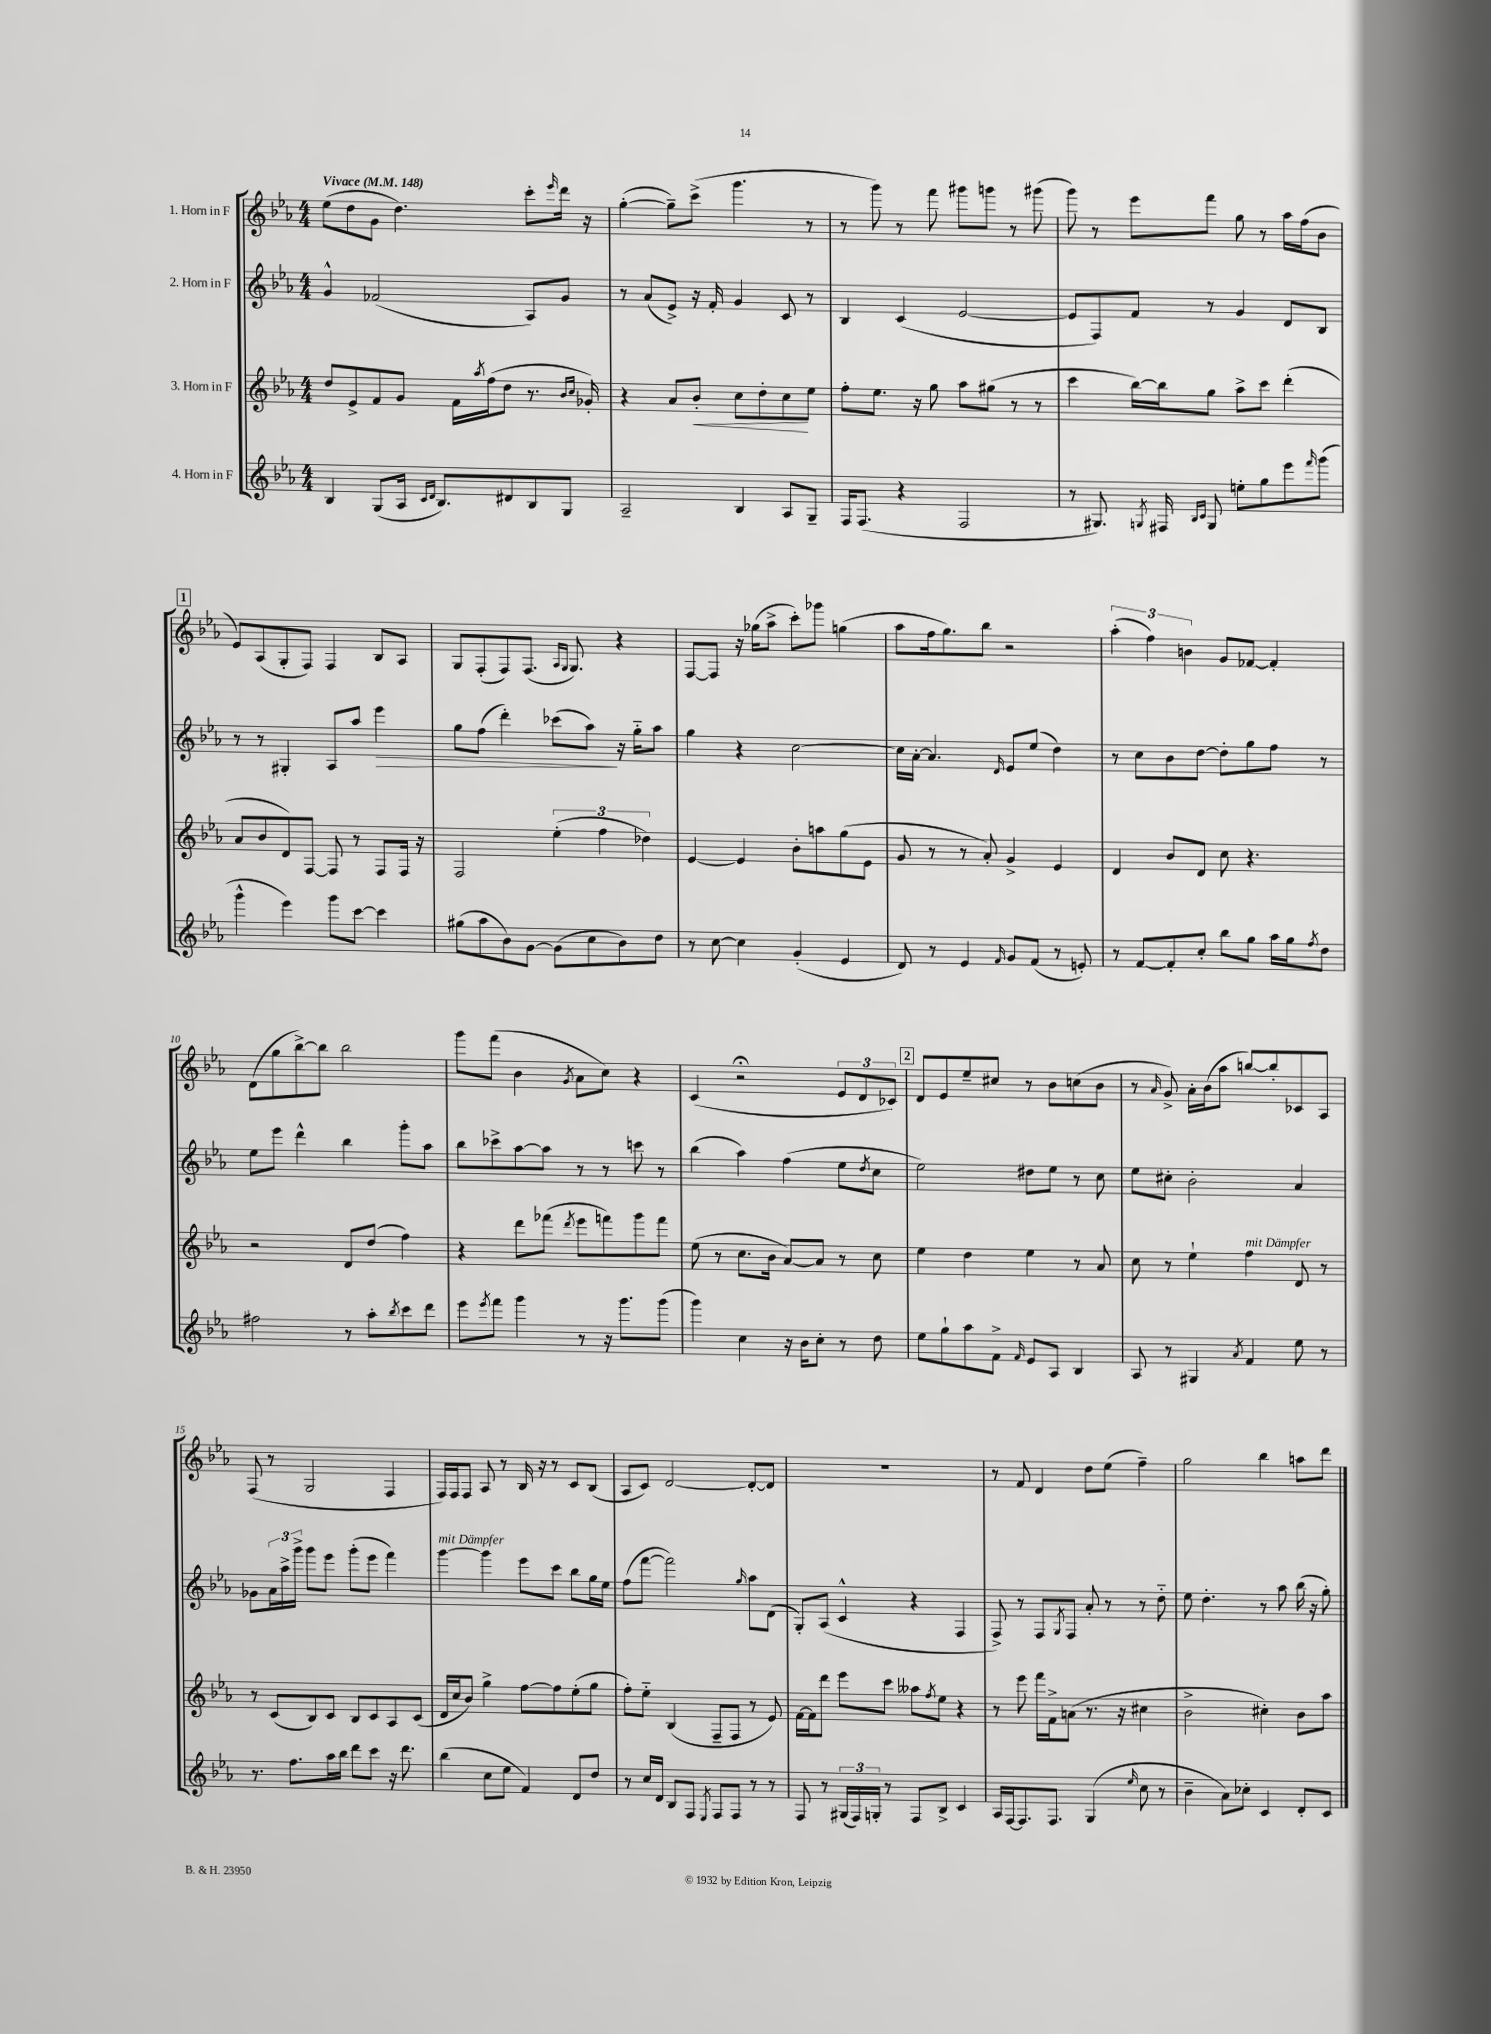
<<
\new StaffGroup <<
\new Staff = "s0" \with { instrumentName = "1. Horn in F" } {
    \clef treble \key ees \major \numericTimeSignature \time 4/4 \tempo "Vivace" 4 = 148
    ees''8( d''8 g'8 d''4.) c'''8-. \grace { ees'''16 } d'''16 r16 |
    g''4~-.( g''8--) c'''8->( g'''4. r8 |
    r8 g'''8) r8 f'''8 gis'''8 g'''8 r8 gis'''8( |
    g'''8) r8 ees'''8 f'''8 g''8 r8 aes''16 f''16( bes'8 |
    \mark \markup { \box "1" } ees'8) aes8( g8-. f8) f4 bes8 aes8 |
    g8 f8-.( f8) f8.( \grace { aes16 g16 } g8.) r4 |
    f8~ f8 r16 ges''16( aes''8-> c'''8-.) ges'''8 g''4( |
    aes''8 f''16 g''8.) bes''8 r2 |
    \tuplet 3/2 { aes''4-.( f''4) b'4 } g'8 fes'8~ fes'4-. |
    d'8( g''8 bes''8~->) bes''8 bes''2 |
    g'''8 f'''8( bes'4 \acciaccatura { g'8 } aes'8 c''8) r4 |
    c'4( r2\fermata \tuplet 3/2 { ees'8 d'8 ces'8) } |
    \mark \markup { \box "2" } d'8 ees'8 ees''8-- cis''8 r8 bes'8 c''8( bes'8 |
    r8 \grace { aes'16 } g'8->) aes'16-. bes'16( aes''8 b''8~) b''8-. ces'8 aes8 |
    f8( r8 g2 f4 |
    f16) f16 f8 aes8 r8 bes16 r16 r8 c'8 bes8( |
    aes8 c'8) d'2~ d'8~-. d'8 |
    R1 |
    r8 f'8 d'4 d''8 ees''8( f''4--) |
    g''2 bes''4 a''8 d'''8 \bar "|." |
}
\new Staff = "s1" \with { instrumentName = "2. Horn in F" } {
    \clef treble \key ees \major \numericTimeSignature \time 4/4
    g'4-^ fes'2( aes8) g'8 |
    r8 aes'8( ees'8->) r16 f'16-. g'4 c'8 r8 |
    bes4 c'4( ees'2~ |
    ees'8 f8) f'8 r8 g'4 d'8 bes8 |
    \mark \markup { \box "1" } r8 r8 gis4-. aes8 aes''8 ees'''4\> |
    g''8 f''8( d'''4-.) ces'''8( aes''8\!) r16 g''16-_ aes''8 |
    g''4 r4 c''2~ |
    c''16 aes'16~-. aes'4. \grace { d'16 } ees'8 ees''8( d''4) |
    r8 c''8 bes'8 d''8~ d''8-. g''8 f''8 r8 |
    ees''8 ees'''8 d'''4-^ bes''4 g'''8-. aes''8 |
    bes''8 ces'''8-> aes''8~ aes''8 r8 r8 c'''8 r8 |
    bes''4( aes''4) f''4( ees''8 \acciaccatura { d''8 } c''8 |
    \mark \markup { \box "2" } ees''2) dis''8 ees''8 r8 c''8 |
    ees''8 cis''8-. bes'2-. aes'4 |
    ges'8 \tuplet 3/2 { aes'16 aes''16-> g'''16-> } g'''8 ees'''8 g'''8-.( ees'''8 f'''4) |
    g'''4~^\markup { \italic "mit Dämpfer" } g'''4 ees'''8 c'''8 bes''8 g''16 ees''16 |
    f''8( f'''8~ f'''2) \grace { g''16 } aes''8 d'8( |
    g8-.) aes8( c'4-^ r4 f4 |
    f8->) r8 f8 \acciaccatura { g8 } f8 aes'8-. r8 r8 d''8-_ |
    ees''8 d''4.-. r8 aes''8 bes''16( r16 g''8-.) \bar "|." |
}
\new Staff = "s2" \with { instrumentName = "3. Horn in F" } {
    \clef treble \key ees \major \numericTimeSignature \time 4/4
    d''8 ees'8-> f'8 g'8 f'16 \acciaccatura { aes''8 } f''16( d''8 r8. \grace { bes'16 c''16 } ges'16-.) |
    r4 aes'8 bes'8-.\< c''8 d''8-. c''8\! ees''8 |
    f''8-. ees''8. r16 g''8 aes''8 gis''8( r8 r8 |
    c'''4 bes''16~) bes''16 g''8 aes''8-> c'''8 d'''4-.( |
    \mark \markup { \box "1" } aes'8 bes'8 d'8) f8~ f8 r8 f8 f16 r16 |
    f2 \tuplet 3/2 { ees''4-.( f''4 des''4) } |
    ees'4~ ees'4 bes'8-. a''8 g''8( ees'8 |
    g'8 r8 r8 aes'8-.) g'4-> ees'4 |
    d'4 bes'8 d'8 c''8 r4. |
    r2 d'8 d''8( f''4) |
    r4 d'''8 fes'''8( \acciaccatura { d'''8 } ees'''8 f'''8) g'''8 f'''8 |
    ees''8( r8 c''8. bes'16 aes'8~) aes'8 r8 c''8 |
    \mark \markup { \box "2" } ees''4 d''4 ees''4 r8 aes'8 |
    c''8 r8 ees''4-! f''4^\markup { \italic "mit Dämpfer" } d'8 r8 |
    r8 c'8( bes8) c'8 bes8 c'8 aes8 c'8( |
    d'16 c''16 bes'8) g''4-> f''8~ f''8 ees''8-.( g''8 |
    f''8-.) ees''8-_ bes4( f8-- f8 r8 ees'8) |
    f'16~ f'16 d'''8 ees'''8 c'''8 aeses''8 \acciaccatura { f''8 } ees''8 r4 |
    r8 ees'''8 f'''16 f'16-> a'8( r8. r16 cis''4 |
    bes'2-> cis''4-.) bes'8 aes''8 \bar "|." |
}
\new Staff = "s3" \with { instrumentName = "4. Horn in F" } {
    \clef treble \key ees \major \numericTimeSignature \time 4/4
    bes4 g8( aes16 \grace { c'16 d'16 } bes8.) dis'8 bes8 g8 |
    aes2-- bes4 aes8 g8-- |
    f16 f8.( r4 f2 |
    r8 gis8.) \acciaccatura { g8 } fis16 \grace { bes16 c'16 } g8 e''8-. g''8 ees'''8 \grace { f'''16 } g'''8( |
    \mark \markup { \box "1" } g'''4-^ ees'''4) g'''8 c'''8~ c'''4 |
    gis''8( aes''8 bes'8) g'8~ g'8( c''8 bes'8) d''8 |
    r8 c''8~ c''4 g'4-.( ees'4 |
    d'8) r8 ees'4 \grace { f'16 } g'8 f'8( r8 e'8-.) |
    r8 f'8~ f'8-. c''8-. bes''8 g''8 aes''16 g''16 \acciaccatura { f''8 } d''8 |
    fis''2 r8 aes''8-. \acciaccatura { bes''8 } c'''8 d'''8 |
    ees'''8 \acciaccatura { ees'''8 } f'''8 g'''4 r8 r16 g'''8. g'''8( |
    g'''4) c''4 r16 bes'16 c''8-. r8 d''8 |
    \mark \markup { \box "2" } ees''8 g''8-! aes''8 f'8-> \grace { f'16 } ees'8 aes8 bes4 |
    aes8 r8 gis4 \acciaccatura { aes'8 } f'4 ees''8 r8 |
    r8. f''8. aes''16 bes''16 d'''8 c'''8 r16 d'''8. |
    bes''4( c''8 ees''8 f'4) d'8 d''8 |
    r8 c''16 d'16 bes8 f8 \acciaccatura { ees8 } f8 f8 r8 r8 |
    f8 r8 \tuplet 3/2 { gis16( f16) g16-. } r8 f8 bes8-> c'4 |
    aes16 f16~ f8. f8. g4( \grace { ees''16 } c''8 r8 |
    bes'4-- aes'8) ces''8-. c'4 d'8-. c'8 \bar "|." |
}
>>
>>
